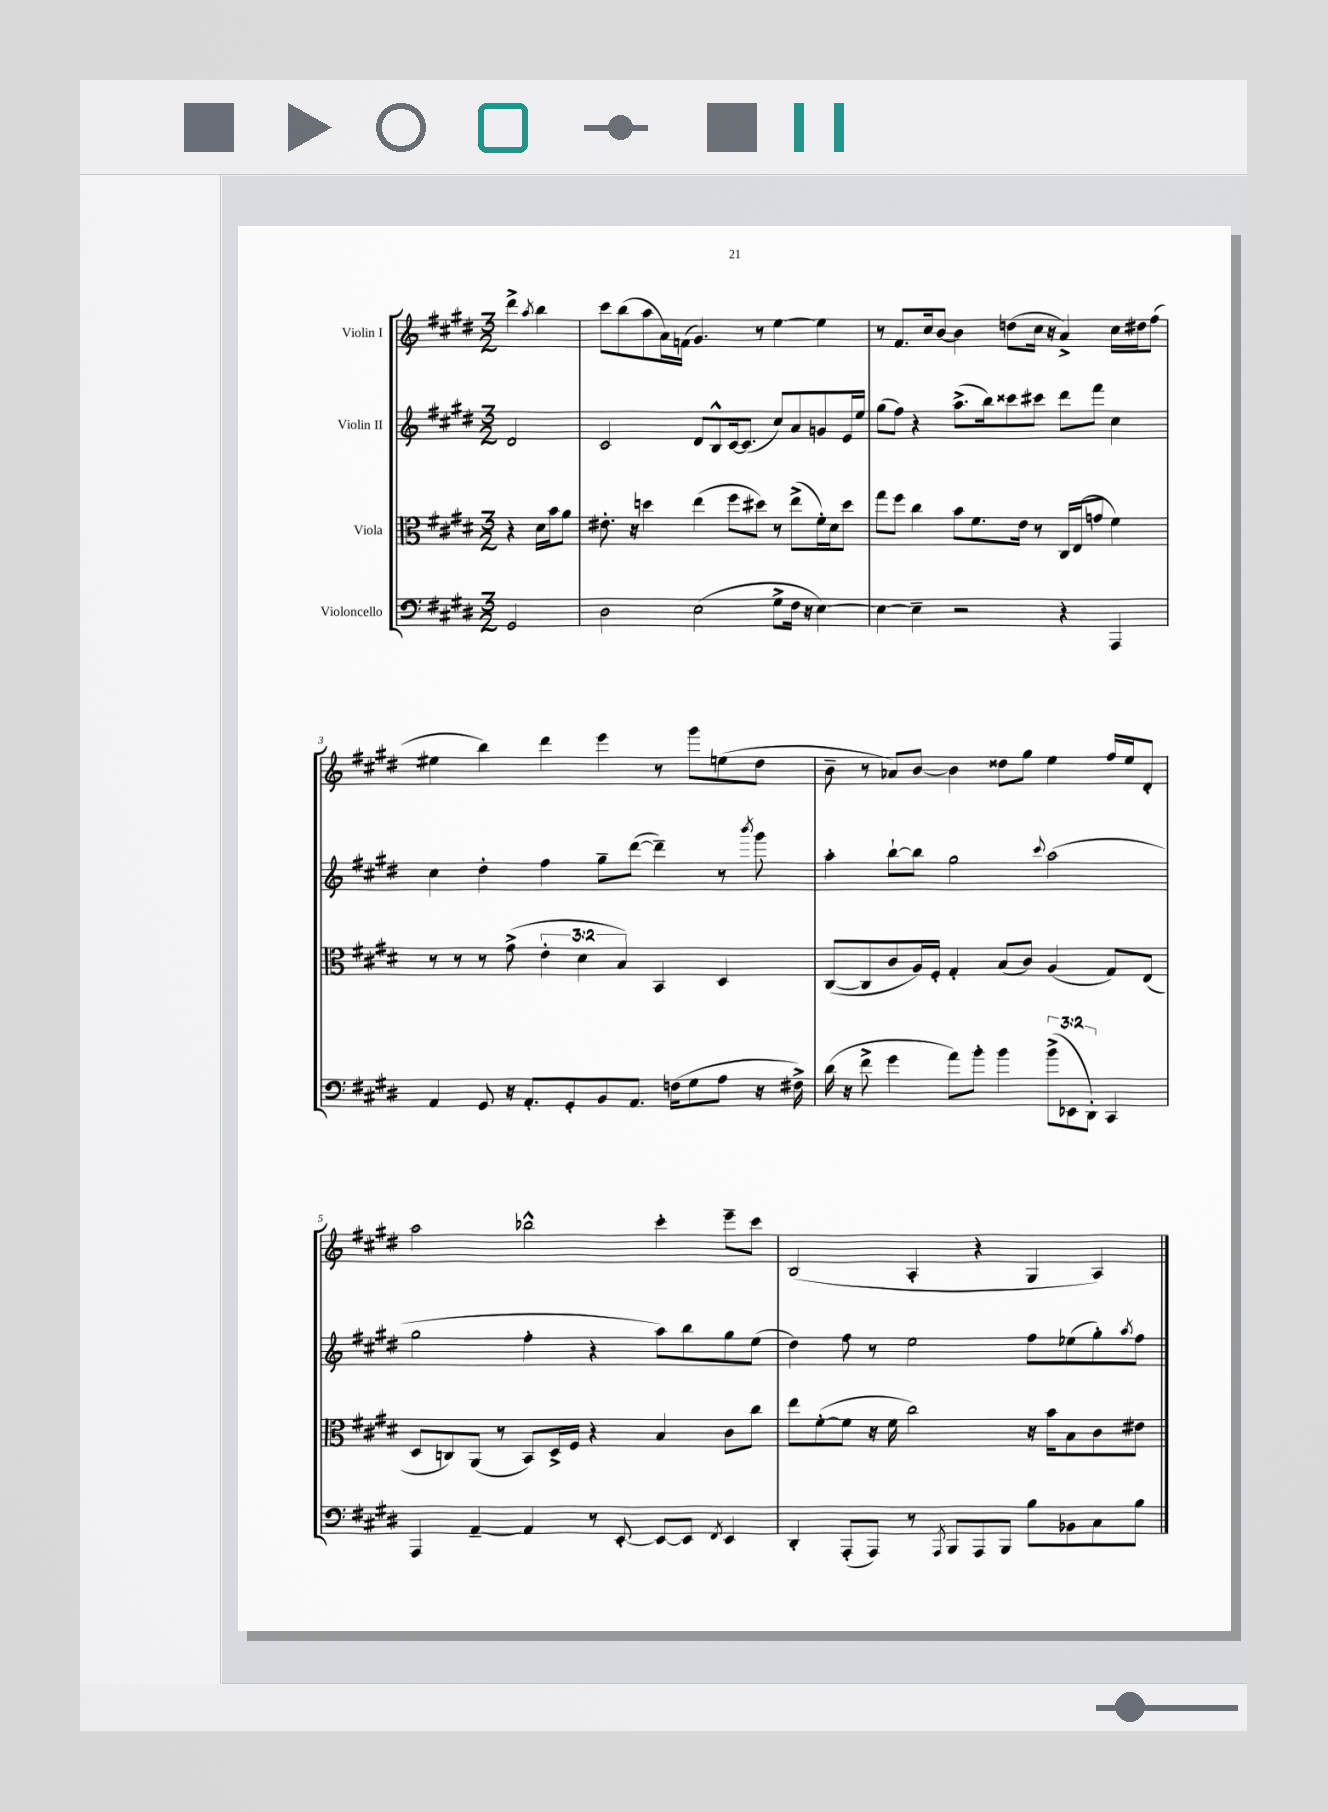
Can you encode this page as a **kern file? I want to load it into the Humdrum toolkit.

**kern	**kern	**kern	**kern
*part4	*part3	*part2	*part1
*staff4	*staff3	*staff2	*staff1
*I"Violoncello	*I"Viola	*I"Violin II	*I"Violin I
*clefF4	*clefC3	*clefG2	*clefG2
*k[f#c#g#d#]	*k[f#c#g#d#]	*k[f#c#g#d#]	*k[f#c#g#d#]
*M3/2	*M3/2	*M3/2	*M3/2
=	=	=	=
2GG#/	4r	2d#/	4ddd#^\
.	.	.	8qaa/
.	16d#\LL	.	4bb\
.	16b\J	.	.
.	8a\J	.	.
=1	=1	=1	=1
2D#\	8.e#X'\	2c#/	8ccc#\L
.	.	.	(8bb\
.	16r	.	.
.	4ddn\	.	8aa\
.	.	.	16a\L)
.	.	.	(16fn\JJ
(2E\	(4ee\	8d#/L	4.g#/)
.	.	8B^^/	.
.	8ff#\L	[16c#/k	.
.	.	(8.c#/J]	.
.	8dd#X\J)	.	8r
8G#^\L	8r	8cc#/L)	[4ee\
16F#\Jk	(8ee^\L	8a/	.
16r	.	.	.
[4E\)	16f#'\L)	8gn/	4ee\]
.	16d#\J	.	.
.	8dd#\J	16e/L	.
.	.	16ee/JJ	.
=2	=2	=2	=2
4E\_	8gg#\L	(8gg#\L	8r
.	8ff#\J	8ff#\J)	8.f#/L
4E~\]	4cc#\	4r	.
.	.	.	16cc#/k
.	.	.	[8b/J
2r	8b\L	(8.aa^\L	4b\]
.	8.f#\	.	.
.	.	16bb\k)	.
.	.	8ccc##X\	(8ddn\L
.	16e\Jk	.	.
.	8r	8ccc#X\J	16cc#\Jk
.	.	.	16r
4r	16C#/LL	8ddd#\L	4a^/)
.	(16E/J	.	.
.	8gn/J	8fff#\J	.
4AAA/	4f#\)	4cc#\	16cc#\LL
.	.	.	16dd#X\J
.	.	.	(8ff#\J
!!LO:LB:g=z
=3	=3	=3	=3
4AA/	8r	4cc#\	4ee#X\
.	8r	.	.
8GG#/	8r	4dd#'\	4bb\)
16r	(8g#^\	.	.
8.AA'/L	.	.	.
.	6e'\	4ff#\	4ddd#\
8GG#'/	.	.	.
.	6d#\	.	.
8BB/	.	8gg#~\L	4eee\
.	6B/)	.	.
8.AA/J	.	([8ddd#\J	.
.	4BB/	4ddd#~\])	8r
(16Fn\KL	.	.	.
8G#\	.	.	8ggg#\L
8A\J	4D#/	8r	(8een\
.	.	8qbbb/	.
16r	.	8ggg#\	8dd#\J
16F#X^\)	.	.	.
=4	=4	=4	=4
(16d#\	([8C#/L	4aa'\	8b~\
16r	.	.	.
8f#^\	8C#/]	.	8r
4g#\	8c#/	[8bb`\L	8a-X/L)
.	16A/L)	8bb\J]	[8b/J
.	16F#'/JJ	.	.
8a\L)	4G#'/	2gg#\	4b\]
8b'\J	.	.	.
4b\	(8B/L	.	8dd##X\L
.	8c#/J)	.	8gg#\J
.	.	8qqccc#/	.
(12b^\L	(4A/	(2aa\	4ee\
12EE-X\	.	.	.
12DD#'\J)	.	.	.
4CC#/	8G#/L)	.	16ff#/LL
.	.	.	16ee/J
.	(8E/J	.	8d#'/J
!!LO:LB:g=z
=5	=5	=5	=5
4AAA/	8D#/L	2gg#\	2aa\
.	8Cn/)	.	.
[4AA~/	(8AA/J	.	.
.	8r	.	.
4AA/]	8BB/L)	4ff#'\	2bb-X^^\
.	16D#^/L	.	.
.	16F#/JJ	.	.
8r	4r	4r	.
[8EE'/	.	.	.
8EE/L_	4B/	8aa\L)	4ccc#'\
8EE/J]	.	8bb\	.
8qFF#/	.	.	.
4EE/	8c#\L	8gg#\	8eee~\L
.	8cc#\J	(8ee\J	8ccc#\J
=6	=6	=6	=6
4DD#'/	8ee\L	4dd#\)	(2B/
.	([8f#'\	.	.
(8AAA'/L	8f#\J]	8ff#\	.
8AAA/J)	16r	8r	.
.	16f#\	.	.
8r	2cc#\)	2ee\	4A'/
8qAAA/	.	.	.
8BBB/L	.	.	.
8AAA/	.	.	4r
8BBB/J	.	.	.
8B\L	16r	8ff#\L	4G#/
.	16b\KL	.	.
8BB-X\	8B\	(8ee-X\	.
8C#\	8c#\	8gg#'\)	4A/)
.	.	8qaa/	.
8B\J	8e#X\J	8ff#\J	.
==	==	==	==
*-	*-	*-	*-
